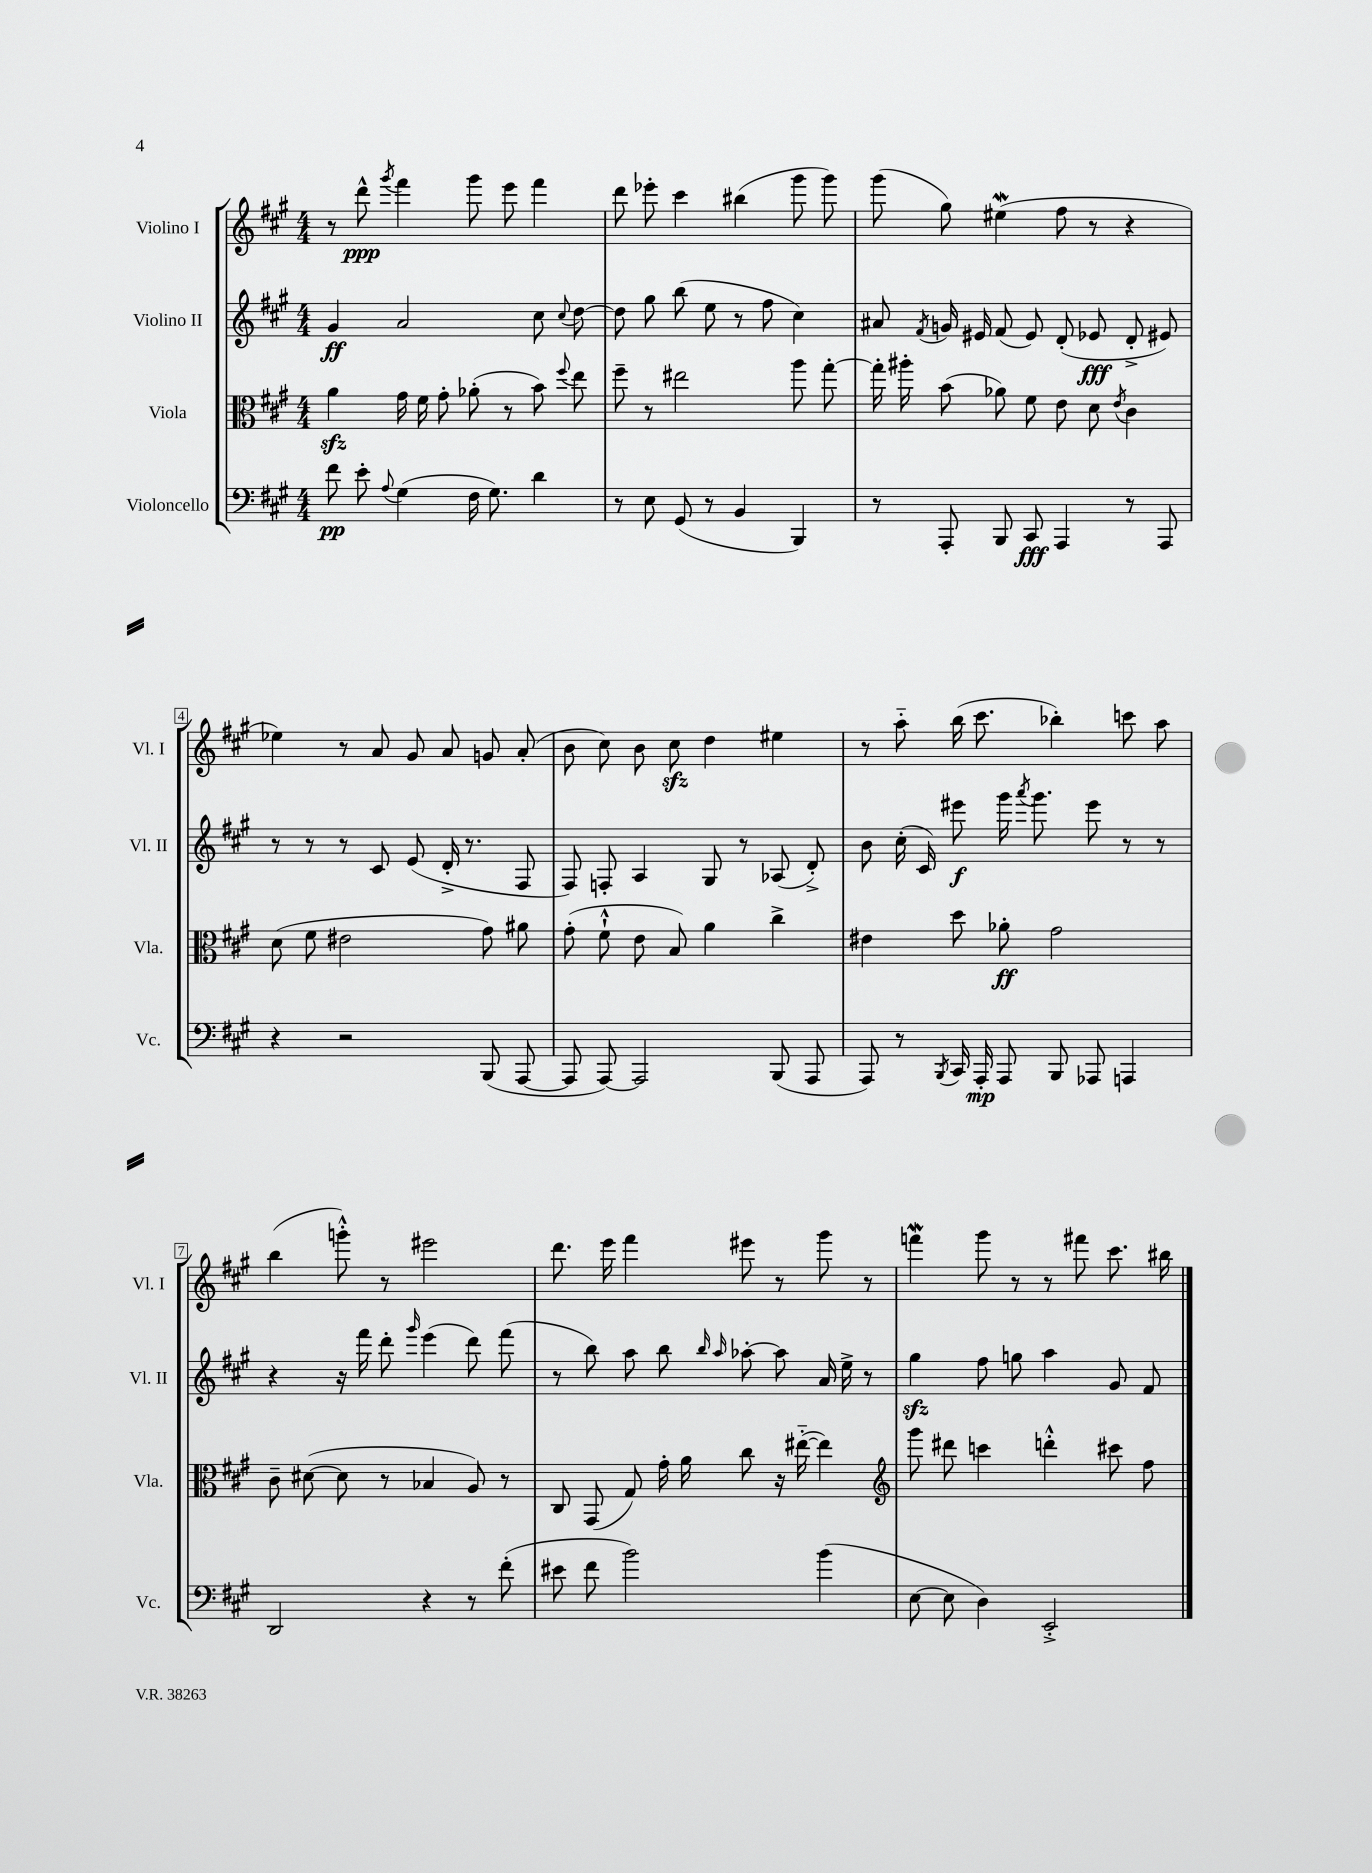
<<
\new StaffGroup <<
\new Staff = "s0" \with { instrumentName = "Violino I" shortInstrumentName = "Vl. I" } {
    \clef treble \key a \major \numericTimeSignature \time 4/4
    \autoBeamOff r8 d'''8-^\ppp \acciaccatura { gis'''8 } fis'''4 gis'''8 e'''8 fis'''4 |
    d'''8 ees'''8-. cis'''4 bis''4( gis'''8 gis'''8) |
    gis'''8( gis''8) eis''4\mordent( fis''8 r8 r4 |
    ees''4) r8 a'8 gis'8 a'8 g'8 a'8-.( |
    b'8 cis''8) b'8 cis''8\sfz d''4 eis''4 |
    r8 a''8-_ b''16( cis'''8. bes''4-.) c'''8 a''8 |
    b''4( g'''8-.-^) r8 eis'''2 |
    d'''8. e'''16 fis'''4 eis'''8 r8 gis'''8 r8 |
    f'''4\mordent gis'''8 r8 r8 fis'''8 cis'''8. bis''16 \bar "|." |
}
\new Staff = "s1" \with { instrumentName = "Violino II" shortInstrumentName = "Vl. II" } {
    \clef treble \key a \major \numericTimeSignature \time 4/4
    \autoBeamOff gis'4\ff a'2 cis''8 \appoggiatura { cis''8 } d''8~ |
    d''8 gis''8 b''8( e''8 r8 fis''8 cis''4) |
    ais'8 \acciaccatura { fis'8 } g'16 eis'16 fis'8( eis'8) d'8-.( ees'8\fff d'8-.-> eis'8) |
    r8 r8 r8 cis'8 e'8( d'16-.-> r8. fis8 |
    fis8) f8-. a4 gis8 r8 aes8( d'8-.->) |
    b'8 cis''16-.( cis'16) eis'''8\f gis'''16 \acciaccatura { a'''8 } gis'''8. eis'''8 r8 r8 |
    r4 r16 fis'''16 d'''8-. \grace { gis'''16 } e'''4( d'''8) fis'''8( |
    r8 b''8) a''8 b''8 \grace { b''16 a''16 } aes''8~-. aes''8 a'16 e''16-> r8 |
    gis''4\sfz fis''8 g''8 a''4 gis'8 fis'8 \bar "|." |
}
\new Staff = "s2" \with { instrumentName = "Viola" shortInstrumentName = "Vla." } {
    \clef alto \key a \major \numericTimeSignature \time 4/4
    \autoBeamOff a'4\sfz gis'16 fis'16 gis'8-. aes'8-.( r8 b'8) \appoggiatura { fis''8 } e''8 |
    fis''8-- r8 eis''2 a''8 gis''8~-. |
    gis''16-. ais''16-. b'8( aes'8) fis'8 e'8 d'8 \acciaccatura { e'8 } cis'4 |
    d'8( fis'8 eis'2 gis'8) ais'8 |
    gis'8-.( fis'8-!-^ e'8 b8) a'4 cis''4-> |
    eis'4 d''8 aes'8-.\ff gis'2 |
    cis'8-- dis'8~( dis'8 r8 bes4 a8) r8 |
    cis8 gis,8( gis8) gis'16-. a'16 cis''8 r16 eis''16~-_( eis''4) |
    \clef treble gis'''8 dis'''8 c'''4 d'''4-.-^ cis'''8 fis''8 \bar "|." |
}
\new Staff = "s3" \with { instrumentName = "Violoncello" shortInstrumentName = "Vc." } {
    \clef bass \key a \major \numericTimeSignature \time 4/4
    \autoBeamOff fis'8\pp e'8-. \appoggiatura { a8 } gis4( fis16 gis8.) d'4 |
    r8 e8 gis,8( r8 b,4 b,,4) |
    r8 a,,8-. b,,8 cis,8\fff a,,4 r8 a,,8 |
    r4 r2 b,,8( a,,8~ |
    a,,8 a,,8~) a,,2 b,,8( a,,8 |
    a,,8) r8 \acciaccatura { b,,8 } cis,16 a,,16-.\mp a,,8 b,,8 aes,,8 a,,4 |
    d,2 r4 r8 fis'8-.( |
    eis'8 fis'8 b'2) b'4( |
    e8~ e8 d4) e,2-.-> \bar "|." |
}
>>
>>
\layout { \context { \Score \override BarNumber.stencil = #(make-stencil-boxer 0.1 0.3 ly:text-interface::print) } }
